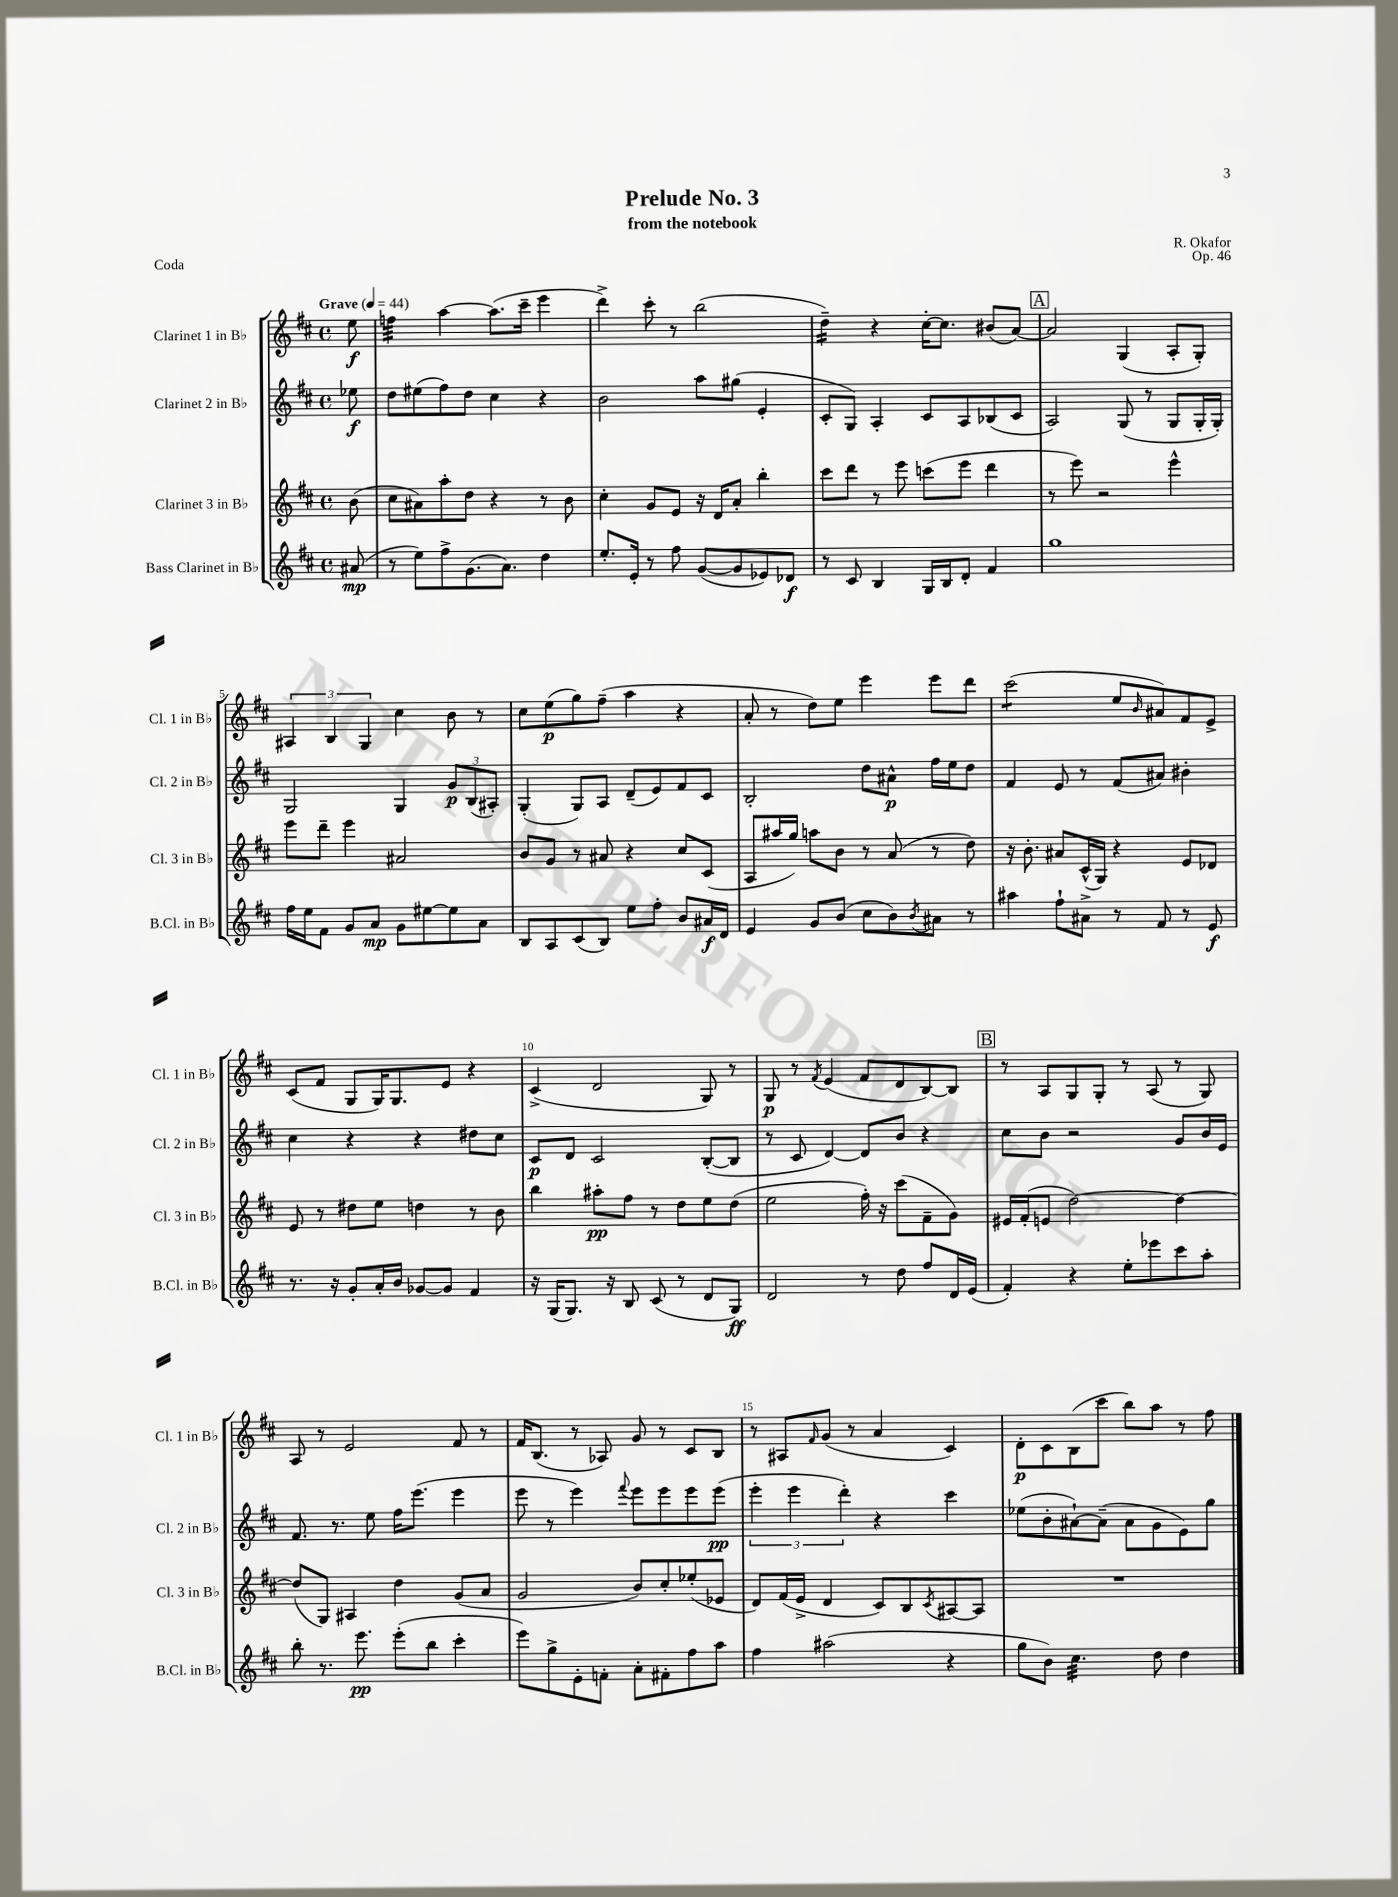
\header { title = "Prelude No. 3" composer = "R. Okafor" subtitle = "from the notebook" opus = "Op. 46" piece = "Coda" }
<<
\new StaffGroup <<
\new Staff = "s0" \with { instrumentName = "Clarinet 1 in Bb" shortInstrumentName = "Cl. 1 in Bb" } {
    \clef treble \key d \major \defaultTimeSignature \time 4/4 \partial 8 \tempo "Grave" 4 = 44
    e''8\f |
    f''4:32 a''4~ a''8.( cis'''16-- e'''4 |
    d'''4->) cis'''8-. r8 b''2( |
    d''4:16--) r4 cis''16~-. cis''8. bis'8( a'8~) |
    \mark \markup { \box "A" } a'2 g4( a8-. g8-.) |
    \tuplet 3/2 { ais4 b4 g4 } cis''4 b'8 r8 |
    cis''8 e''8\p( g''8) fis''8--( a''4 r4 |
    a'8-. r8 d''8) e''8 e'''4 e'''8 d'''8 |
    cis'''2:8( e''8 \grace { b'16 } ais'8) fis'8 e'8-> |
    cis'8( fis'8 g8 g16) g8. e'8 r4 |
    cis'4->( d'2 g8) r8 |
    g8\p r8 \acciaccatura { fis'8 } e'4( fis'8 d'8 b8~) b8 |
    \mark \markup { \box "B" } r8 a8 g8 g8-. r8 a8( r8 g8) |
    a8 r8 e'2 fis'8 r8 |
    fis'16 b8.( r8 aes8) g'8 r8 cis'8 b8 |
    r8 ais8 \grace { fis'16 } g'8( r8 a'4 cis'4) |
    d'8-.\p cis'8 b8( cis'''8 b''8) a''8 r8 fis''8 \bar "|." |
}
\new Staff = "s1" \with { instrumentName = "Clarinet 2 in Bb" shortInstrumentName = "Cl. 2 in Bb" } {
    \clef treble \key d \major \defaultTimeSignature \time 4/4 \partial 8
    ees''8\f |
    d''8 eis''8( fis''8) d''8 cis''4 r4 |
    b'2 a''8 gis''8( e'4-. |
    cis'8-. g8) a4-. cis'8 a8 bes8( cis'8 |
    \mark \markup { \box "A" } a2) g8( r8 g8 g16-. g16-.) |
    g2 g4 \tuplet 3/2 { g'8\p b8( ais8-.) } |
    g4-.( g8) a8 d'8--( e'8) fis'8 cis'8 |
    b2-. d''8 ais'8-^\p fis''16 e''16 d''8 |
    fis'4 e'8 r8 fis'8( ais'8) bis'4-. |
    cis''4 r4 r4 dis''8 cis''8 |
    cis'8\p d'8 cis'2 b8~-.( b8 |
    r8 cis'8 d'4~) d'8 b'8 r4 |
    \mark \markup { \box "B" } cis''8 b'8 r2 g'8 b'16 e'16 |
    fis'8. r8. e''8 fis''16 e'''8.( e'''4 |
    e'''8 r8 e'''4) \appoggiatura { fis'''8 } e'''8 e'''8 e'''8 e'''8\pp( |
    \tuplet 3/2 { e'''4-. e'''4 d'''4-.) } r4 cis'''4 |
    ees''8( b'8-. ais'8~-!) ais'8--( ais'8 g'8 e'8) g''8 \bar "|." |
}
\new Staff = "s2" \with { instrumentName = "Clarinet 3 in Bb" shortInstrumentName = "Cl. 3 in Bb" } {
    \clef treble \key d \major \defaultTimeSignature \time 4/4 \partial 8
    b'8( |
    cis''8 ais'8) a''8-. d''8 r4 r8 b'8 |
    cis''4-. g'8 e'8 r16 d'16 a'8-. b''4-. |
    cis'''8 d'''8 r8 e'''8 c'''8( e'''8 d'''4 |
    \mark \markup { \box "A" } r8 e'''8) r2 e'''4-^ |
    e'''8 d'''8-- e'''4 ais'2 |
    b'8 g'8 r8 ais'8 r4 cis''8 cis'8( |
    a8 ais''16 g''16) a''8 b'8 r8 a'8( r8 d''8) |
    r16 b'8.-. ais'8 cis'16-^( g16) r4 e'8 des'8 |
    e'8 r8 dis''8 e''8 d''4 r8 b'8 |
    b''4 ais''8-.\pp fis''8 r8 d''8 e''8 d''8( |
    e''2 fis''16-.) r16 cis'''8( fis'8-- g'8) |
    \mark \markup { \box "B" } eis'16 fis'16-.( e'8 d''2~) d''4~ |
    d''8( g8) ais4 d''4 g'8( a'8 |
    g'2 b'8) cis''8-. ees''8-.( ees'8 |
    d'8) fis'16( e'16-> d'4 cis'8) b8 \acciaccatura { cis'8 } ais8~ ais8 |
    R1 \bar "|." |
}
\new Staff = "s3" \with { instrumentName = "Bass Clarinet in Bb" shortInstrumentName = "B.Cl. in Bb" } {
    \clef treble \key d \major \defaultTimeSignature \time 4/4 \partial 8
    ais'8\mp( |
    r8 e''8) fis''8-> g'8.( a'8.) d''4 |
    e''8.-. e'16-. r8 fis''8 g'8~( g'8 ees'8) des'8\f |
    r8 cis'8 b4 g16 b16 d'8-. fis'4 |
    \mark \markup { \box "A" } g''1 |
    fis''16 e''16 fis'8 g'8 a'8\mp g'8 eis''8~ eis''8 a'8 |
    b8 a8 cis'8( b8) e''8 fis''8-. b'8 ais'16\f d'16 |
    e'4 g'8 b'8( cis''8 b'8) \acciaccatura { b'8 } ais'8 r8 |
    ais''4 fis''8-! ais'8-> r8 fis'8 r8 e'8\f |
    r8. r16 g'8-. a'16-. b'16 ges'8~ ges'8 fis'4 |
    r16 g16( g8.) r16 b8 cis'8( r8 d'8 g8\ff) |
    d'2 r8 d''8 fis''8 d'16 e'16( |
    \mark \markup { \box "B" } fis'4-.) r4 e''8-. ees'''8 cis'''8 a''8-. |
    b''8-. r8. e'''8.\pp e'''8-.( b''8 cis'''4-. |
    e'''8) g''8-> e'8-. f'8-. a'8-. fis'8-. fis''8 a''8 |
    fis''4 ais''2( r4 |
    g''8 b'8) cis''4.:32 d''8 d''4 \bar "|." |
}
>>
>>
\layout { \context { \Score \override BarNumber.break-visibility = ##(#f #t #t) barNumberVisibility = #(every-nth-bar-number-visible 5) } }
